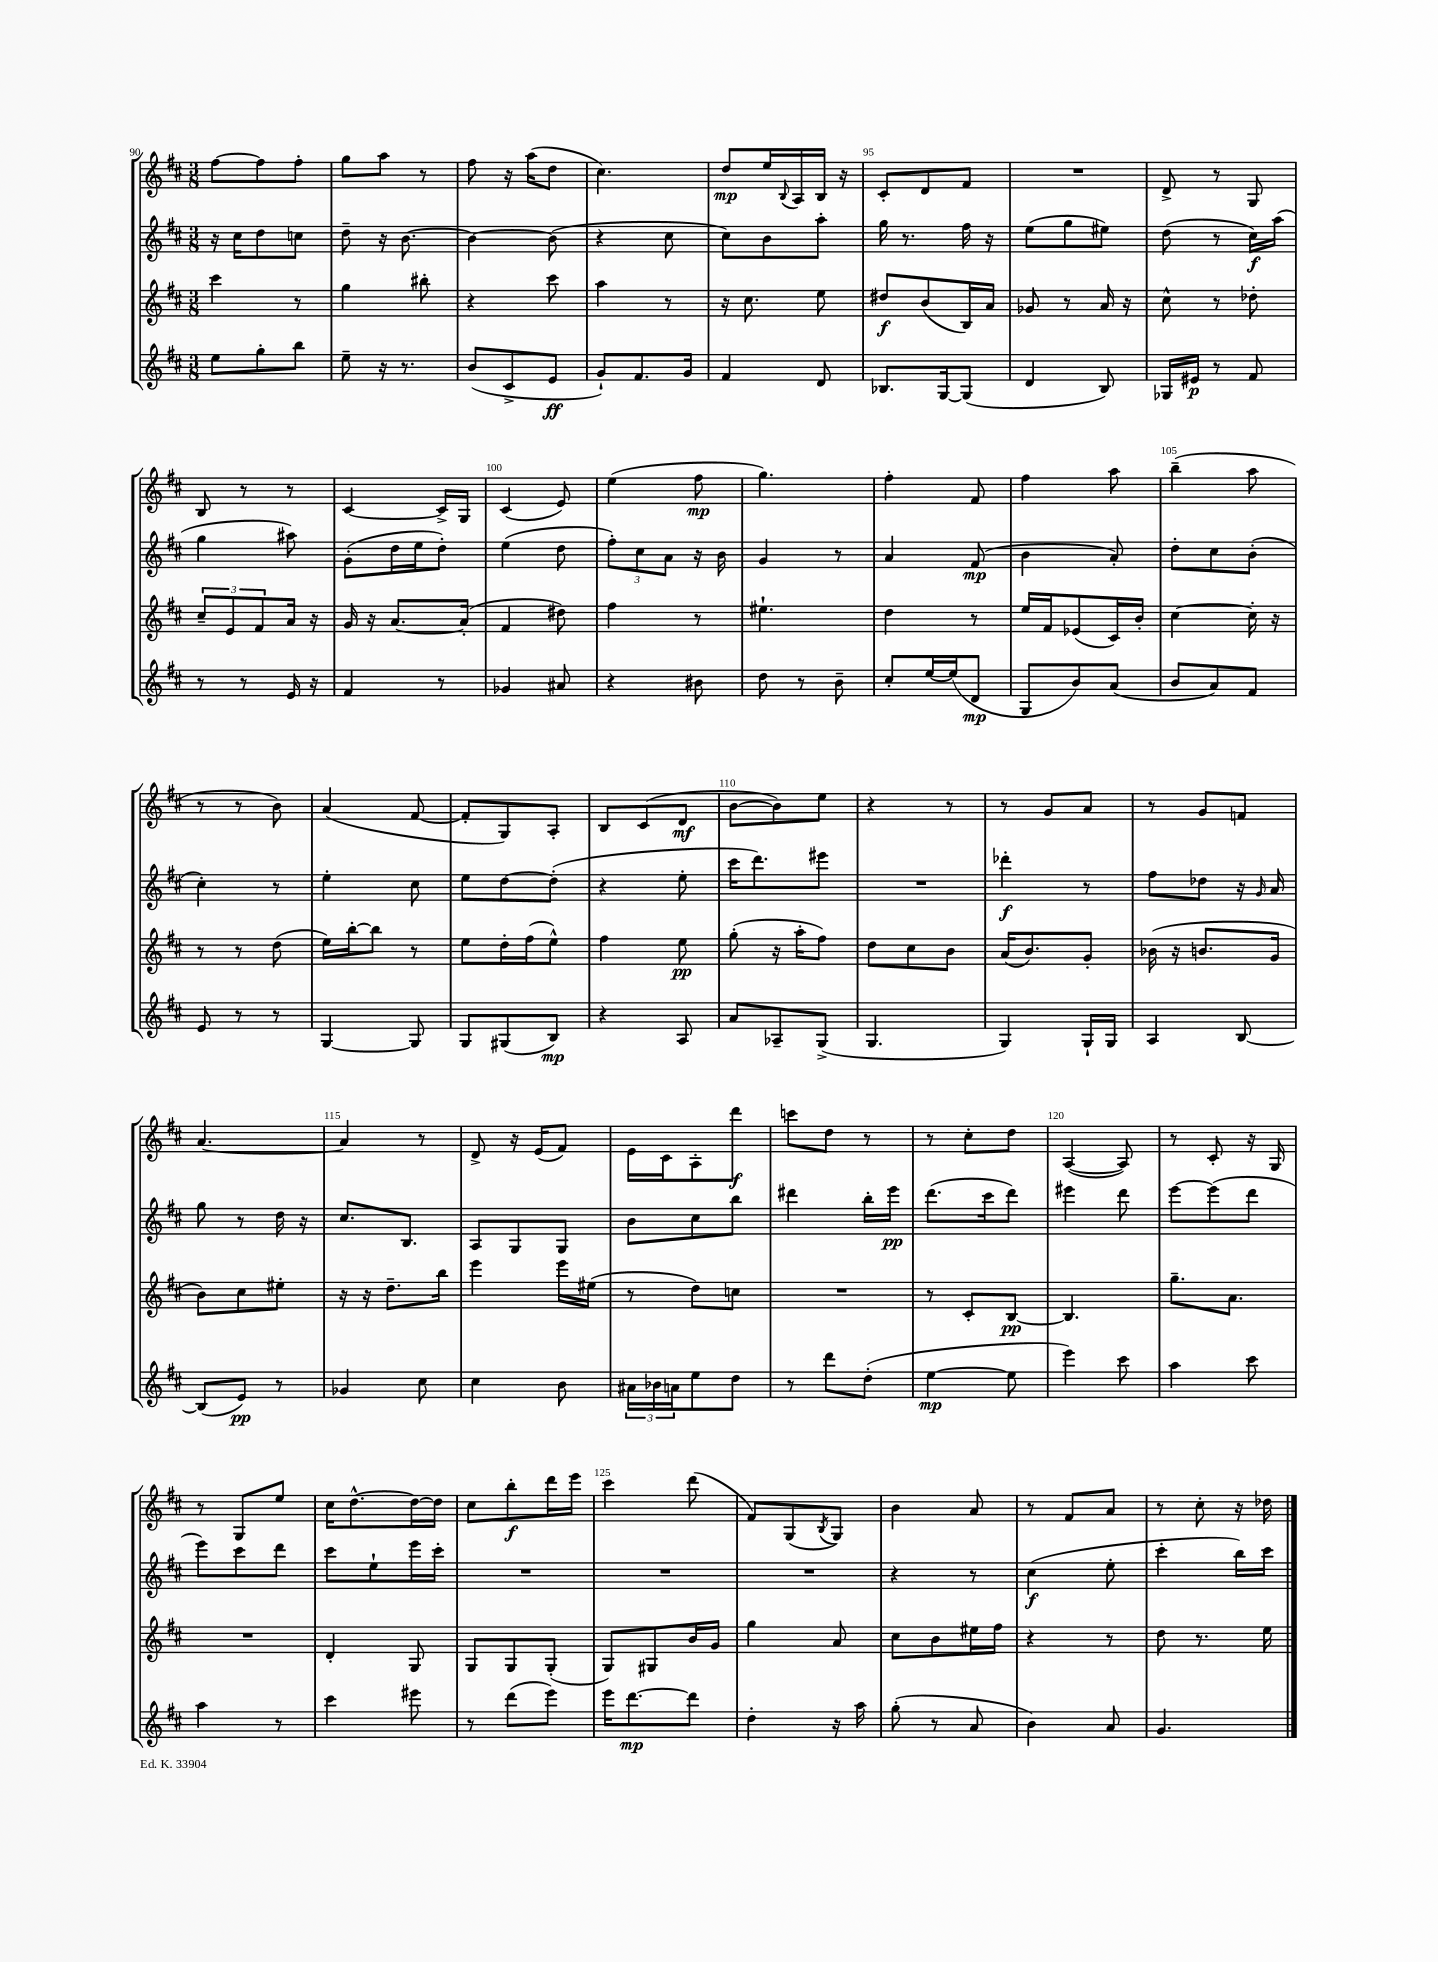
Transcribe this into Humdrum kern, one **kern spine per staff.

**kern	**dynam	**kern	**dynam	**kern	**dynam	**kern	**dynam
*part4	*part4	*part3	*part3	*part2	*part2	*part1	*part1
*staff4	*staff4	*staff3	*staff3	*staff2	*staff2	*staff1	*staff1
*clefG2	*	*clefG2	*	*clefG2	*	*clefG2	*
*k[f#c#]	*	*k[f#c#]	*	*k[f#c#]	*	*k[f#c#]	*
*M3/8	*	*M3/8	*	*M3/8	*	*M3/8	*
=90	=90	=90	=90	=90	=90	=90	=90
8ee\L	.	4ccc#\	.	16r	.	[8ff#\L	.
.	.	.	.	16cc#\KL	.	.	.
8gg'\	.	.	.	8dd\	.	8ff#\]	.
8bb\J	.	8r	.	8ccn\J	.	8ff#'\J	.
=91	=91	=91	=91	=91	=91	=91	=91
8ee~\	.	4gg\	.	8dd~\	.	8gg\L	.
16r	.	.	.	16r	.	8aa\J	.
8.r	.	.	.	[8.b\	.	.	.
.	.	8bb#X'\	.	.	.	8r	.
=92	=92	=92	=92	=92	=92	=92	=92
(8b/L	.	4r	.	4b\_	.	8ff#\	.
8c#^/	.	.	.	.	.	16r	.
.	.	.	.	.	.	(16aa\KL	.
8e/J	ff	8ccc#\	.	(8b\]	.	8dd\J	.
=93	=93	=93	=93	=93	=93	=93	=93
8g`/L)	.	4aa\	.	4r	.	4.cc#\)	.
8.f#/	.	.	.	.	.	.	.
.	.	8r	.	8cc#\	.	.	.
16g/Jk	.	.	.	.	.	.	.
=94	=94	=94	=94	=94	=94	=94	=94
4f#/	.	16r	.	8cc#\L)	.	8dd/L	mp
.	.	8.cc#\	.	.	.	.	.
.	.	.	.	8b\	.	16ee/L	.
.	.	.	.	.	.	8qqB/	.
.	.	.	.	.	.	16A/	.
8d/	.	8ee\	.	8aa'\J	.	16B/JJ	.
.	.	.	.	.	.	16r	.
=95	=95	=95	=95	=95	=95	=95	=95
8.B-X/L	.	8dd#X/L	f	16gg\	.	8c#'/L	.
.	.	.	.	8.r	.	.	.
.	.	(8b/	.	.	.	8d/	.
[16G/k	.	.	.	.	.	.	.
(8G/J]	.	16B/L)	.	16ff#\	.	8f#/J	.
.	.	16a/JJ	.	16r	.	.	.
=96	=96	=96	=96	=96	=96	=96	=96
4d/	.	8g-X/	.	(8ee\L	.	4.r	.
.	.	8r	.	8gg\	.	.	.
8B/)	.	16a/	.	8ee#X\J)	.	.	.
.	.	16r	.	.	.	.	.
=97	=97	=97	=97	=97	=97	=97	=97
16G-X/LL	.	8cc#^^\	.	(8dd\	.	8d^/	.
16e#X/JJ	p	.	.	.	.	.	.
8r	.	8r	.	8r	.	8r	.
8f#/	.	8dd-X'\	.	16cc#\LL)	f	8G/	.
.	.	.	.	(16aa\JJ	.	.	.
!!LO:LB:g=z
=98	=98	=98	=98	=98	=98	=98	=98
8r	.	12cc#~/L	.	4gg\	.	8B/	.
.	.	12e/	.	.	.	.	.
8r	.	.	.	.	.	8r	.
.	.	12f#/	.	.	.	.	.
16e/	.	16a/Jk	.	8aa#X\)	.	8r	.
16r	.	16r	.	.	.	.	.
=99	=99	=99	=99	=99	=99	=99	=99
4f#/	.	16g/	.	(8g'\L	.	[4c#/	.
.	.	16r	.	.	.	.	.
.	.	[8.a/L	.	16dd\L	.	.	.
.	.	.	.	16ee\J	.	.	.
8r	.	.	.	8dd'\J)	.	16c#^/LL]	.
.	.	(16a'/Jk]	.	.	.	16G/JJ	.
=100	=100	=100	=100	=100	=100	=100	=100
4g-X/	.	4f#/	.	(4ee\	.	(4c#/	.
8a#X/	.	8dd#X\)	.	8dd\	.	8e/)	.
=101	=101	=101	=101	=101	=101	=101	=101
4r	.	4ff#\	.	12ff#'\L)	.	(4ee\	.
.	.	.	.	12cc#\	.	.	.
.	.	.	.	12a\J	.	.	.
8b#X\	.	8r	.	16r	.	8ff#\	mp
.	.	.	.	16b\	.	.	.
=102	=102	=102	=102	=102	=102	=102	=102
8dd\	.	4.ee#X`\	.	4g/	.	4.gg\)	.
8r	.	.	.	.	.	.	.
8b~\	.	.	.	8r	.	.	.
=103	=103	=103	=103	=103	=103	=103	=103
8cc#'/L	.	4dd\	.	4a/	.	4ff#'\	.
[16ee/L	.	.	.	.	.	.	.
(16ee/J]	.	.	.	.	.	.	.
8d/J	mp	8r	.	(8f#/	mp	8f#/	.
=104	=104	=104	=104	=104	=104	=104	=104
8G/L	.	16ee/LL	.	4b\	.	4ff#\	.
.	.	16f#/J	.	.	.	.	.
8b/)	.	(8e-X/	.	.	.	.	.
(8a/J	.	16c#/L)	.	8a'/)	.	8aa\	.
.	.	16b'/JJ	.	.	.	.	.
=105	=105	=105	=105	=105	=105	=105	=105
8b/L	.	[4cc#\	.	8dd'\L	.	(4bb~\	.
8a/)	.	.	.	8cc#\	.	.	.
8f#/J	.	16cc#'\]	.	(8b'\J	.	8aa\	.
.	.	16r	.	.	.	.	.
!!LO:LB:g=z
=106	=106	=106	=106	=106	=106	=106	=106
8e/	.	8r	.	4cc#'\)	.	8r	.
8r	.	8r	.	.	.	8r	.
8r	.	(8dd\	.	8r	.	8b\)	.
=107	=107	=107	=107	=107	=107	=107	=107
[4G/	.	16ee\LL)	.	4ee'\	.	(4a/	.
.	.	[16bb'\J	.	.	.	.	.
.	.	8bb\J]	.	.	.	.	.
8G/]	.	8r	.	8cc#\	.	[8f#/	.
=108	=108	=108	=108	=108	=108	=108	=108
8G/L	.	8ee\L	.	8ee\L	.	8f#'/L]	.
(8G#X/	.	16dd'\L	.	[8dd\	.	8G/)	.
.	.	(16ff#\J	.	.	.	.	.
8B/J)	mp	8ee^^\J)	.	(8dd'\J]	.	8A'/J	.
=109	=109	=109	=109	=109	=109	=109	=109
4r	.	4ff#\	.	4r	.	8B/L	.
.	.	.	.	.	.	(8c#/	.
8A/	.	8ee\	pp	8ee'\	.	8d/J	mf
=110	=110	=110	=110	=110	=110	=110	=110
8a/L	.	(8gg'\	.	16ccc#\KL	.	[8b\L	.
.	.	.	.	8.ddd\)	.	.	.
8A-X~/	.	16r	.	.	.	8b\])	.
.	.	16aa'\KL	.	.	.	.	.
(8G^/J	.	8ff#\J)	.	8eee#X\J	.	8ee\J	.
=111	=111	=111	=111	=111	=111	=111	=111
4.G/	.	8dd\L	.	4.r	.	4r	.
.	.	8cc#\	.	.	.	.	.
.	.	8b\J	.	.	.	8r	.
=112	=112	=112	=112	=112	=112	=112	=112
4G/)	.	(16a/KL	.	4ddd-X'\	f	8r	.
.	.	8.b/)	.	.	.	.	.
.	.	.	.	.	.	8g/L	.
16G`/LL	.	8g'/J	.	8r	.	8a/J	.
16G/JJ	.	.	.	.	.	.	.
=113	=113	=113	=113	=113	=113	=113	=113
4A/	.	(16b-X\	.	8ff#\L	.	8r	.
.	.	16r	.	.	.	.	.
.	.	8.bn/L	.	8dd-X\J	.	8g/L	.
[8B/	.	.	.	16r	.	8fn/J	.
.	.	.	.	16qqg/	.	.	.
.	.	16g/Jk	.	16a/	.	.	.
!!LO:LB:g=z
=114	=114	=114	=114	=114	=114	=114	=114
(8B/L]	.	8b\L)	.	8gg\	.	[4.a/	.
8e/J)	pp	8cc#\	.	8r	.	.	.
8r	.	8ee#X'\J	.	16dd\	.	.	.
.	.	.	.	16r	.	.	.
=115	=115	=115	=115	=115	=115	=115	=115
4g-X/	.	16r	.	8.cc#/L	.	4a/]	.
.	.	16r	.	.	.	.	.
.	.	8.dd~\L	.	.	.	.	.
.	.	.	.	8.B/J	.	.	.
8cc#\	.	.	.	.	.	8r	.
.	.	16bb\Jk	.	.	.	.	.
=116	=116	=116	=116	=116	=116	=116	=116
4cc#\	.	4eee\	.	8A/L	.	8d^/	.
.	.	.	.	8G/	.	16r	.
.	.	.	.	.	.	(16e/KL	.
8b\	.	16eee\LL	.	8G/J	.	8f#/J)	.
.	.	(16ee#X\JJ	.	.	.	.	.
=117	=117	=117	=117	=117	=117	=117	=117
24a#X\LL	.	8r	.	8b\L	.	16e\LL	.
24b-X\	.	.	.	.	.	.	.
.	.	.	.	.	.	16c#\J	.
24an\J	.	.	.	.	.	.	.
8ee\	.	8dd\L)	.	8cc#\	.	8A'\	.
8dd\J	.	8ccn\J	.	8bb\J	.	8ddd\J	f
=118	=118	=118	=118	=118	=118	=118	=118
8r	.	4.r	.	4ddd#X\	.	8cccn\L	.
8ddd\L	.	.	.	.	.	8dd\J	.
(8dd'\J	.	.	.	16bb'\LL	.	8r	.
.	.	.	.	16eee\JJ	pp	.	.
=119	=119	=119	=119	=119	=119	=119	=119
[4ee\	mp	8r	.	(8.ddd\L	.	8r	.
.	.	8c#'/L	.	.	.	8cc#'\L	.
.	.	.	.	16ccc#\k	.	.	.
8ee\]	.	[8B/J	pp	8ddd\J)	.	8dd\J	.
=120	=120	=120	=120	=120	=120	=120	=120
4eee\)	.	4.B/]	.	4eee#X\	.	([4A/	.
8ccc#\	.	.	.	8ddd\	.	8A/])	.
=121	=121	=121	=121	=121	=121	=121	=121
4aa\	.	8.gg~\L	.	[8eee\L	.	8r	.
.	.	.	.	(8eee\]	.	8c#'/	.
.	.	8.a\J	.	.	.	.	.
8ccc#\	.	.	.	8ddd\J	.	16r	.
.	.	.	.	.	.	16G/	.
!!LO:LB:g=z
=122	=122	=122	=122	=122	=122	=122	=122
4aa\	.	4.r	.	8eee\L)	.	8r	.
.	.	.	.	8ccc#\	.	8G/L	.
8r	.	.	.	8ddd\J	.	8ee/J	.
=123	=123	=123	=123	=123	=123	=123	=123
4ccc#\	.	4d'/	.	8ccc#\L	.	16cc#\KL	.
.	.	.	.	.	.	[8.dd^^\	.
.	.	.	.	8ee`\	.	.	.
8eee#X\	.	8G/	.	16eee\L	.	16dd\L_	.
.	.	.	.	16ccc#'\JJ	.	16dd\JJ]	.
=124	=124	=124	=124	=124	=124	=124	=124
8r	.	8G/L	.	4.r	.	8cc#\L	.
(8ddd\L	.	8G/	.	.	.	8bb'\	f
8eee\J)	.	(8G'/J	.	.	.	16ddd\L	.
.	.	.	.	.	.	16eee\JJ	.
=125	=125	=125	=125	=125	=125	=125	=125
16eee\KL	.	8G/L)	.	4.r	.	4ccc#\	.
[8.ddd\	mp	.	.	.	.	.	.
.	.	8G#X/	.	.	.	.	.
8ddd\J]	.	16b/L	.	.	.	(8ddd\	.
.	.	16g/JJ	.	.	.	.	.
=126	=126	=126	=126	=126	=126	=126	=126
4dd'\	.	4gg\	.	4.r	.	8f#/L)	.
.	.	.	.	.	.	(8G/	.
.	.	.	.	.	.	8qB/	.
16r	.	8a/	.	.	.	8G/J)	.
16aa\	.	.	.	.	.	.	.
=127	=127	=127	=127	=127	=127	=127	=127
(8gg'\	.	8cc#\L	.	4r	.	4b\	.
8r	.	8b\	.	.	.	.	.
8a/	.	16ee#X\L	.	8r	.	8a/	.
.	.	16ff#\JJ	.	.	.	.	.
=128	=128	=128	=128	=128	=128	=128	=128
4b\)	.	4r	.	(4cc#\	f	8r	.
.	.	.	.	.	.	8f#/L	.
8a/	.	8r	.	8ee'\	.	8a/J	.
=129	=129	=129	=129	=129	=129	=129	=129
4.g/	.	8dd\	.	4ccc#'\	.	8r	.
.	.	8.r	.	.	.	8cc#'\	.
.	.	.	.	16bb\LL)	.	16r	.
.	.	16ee\	.	16ccc#\JJ	.	16dd-X\	.
==	==	==	==	==	==	==	==
*-	*-	*-	*-	*-	*-	*-	*-
